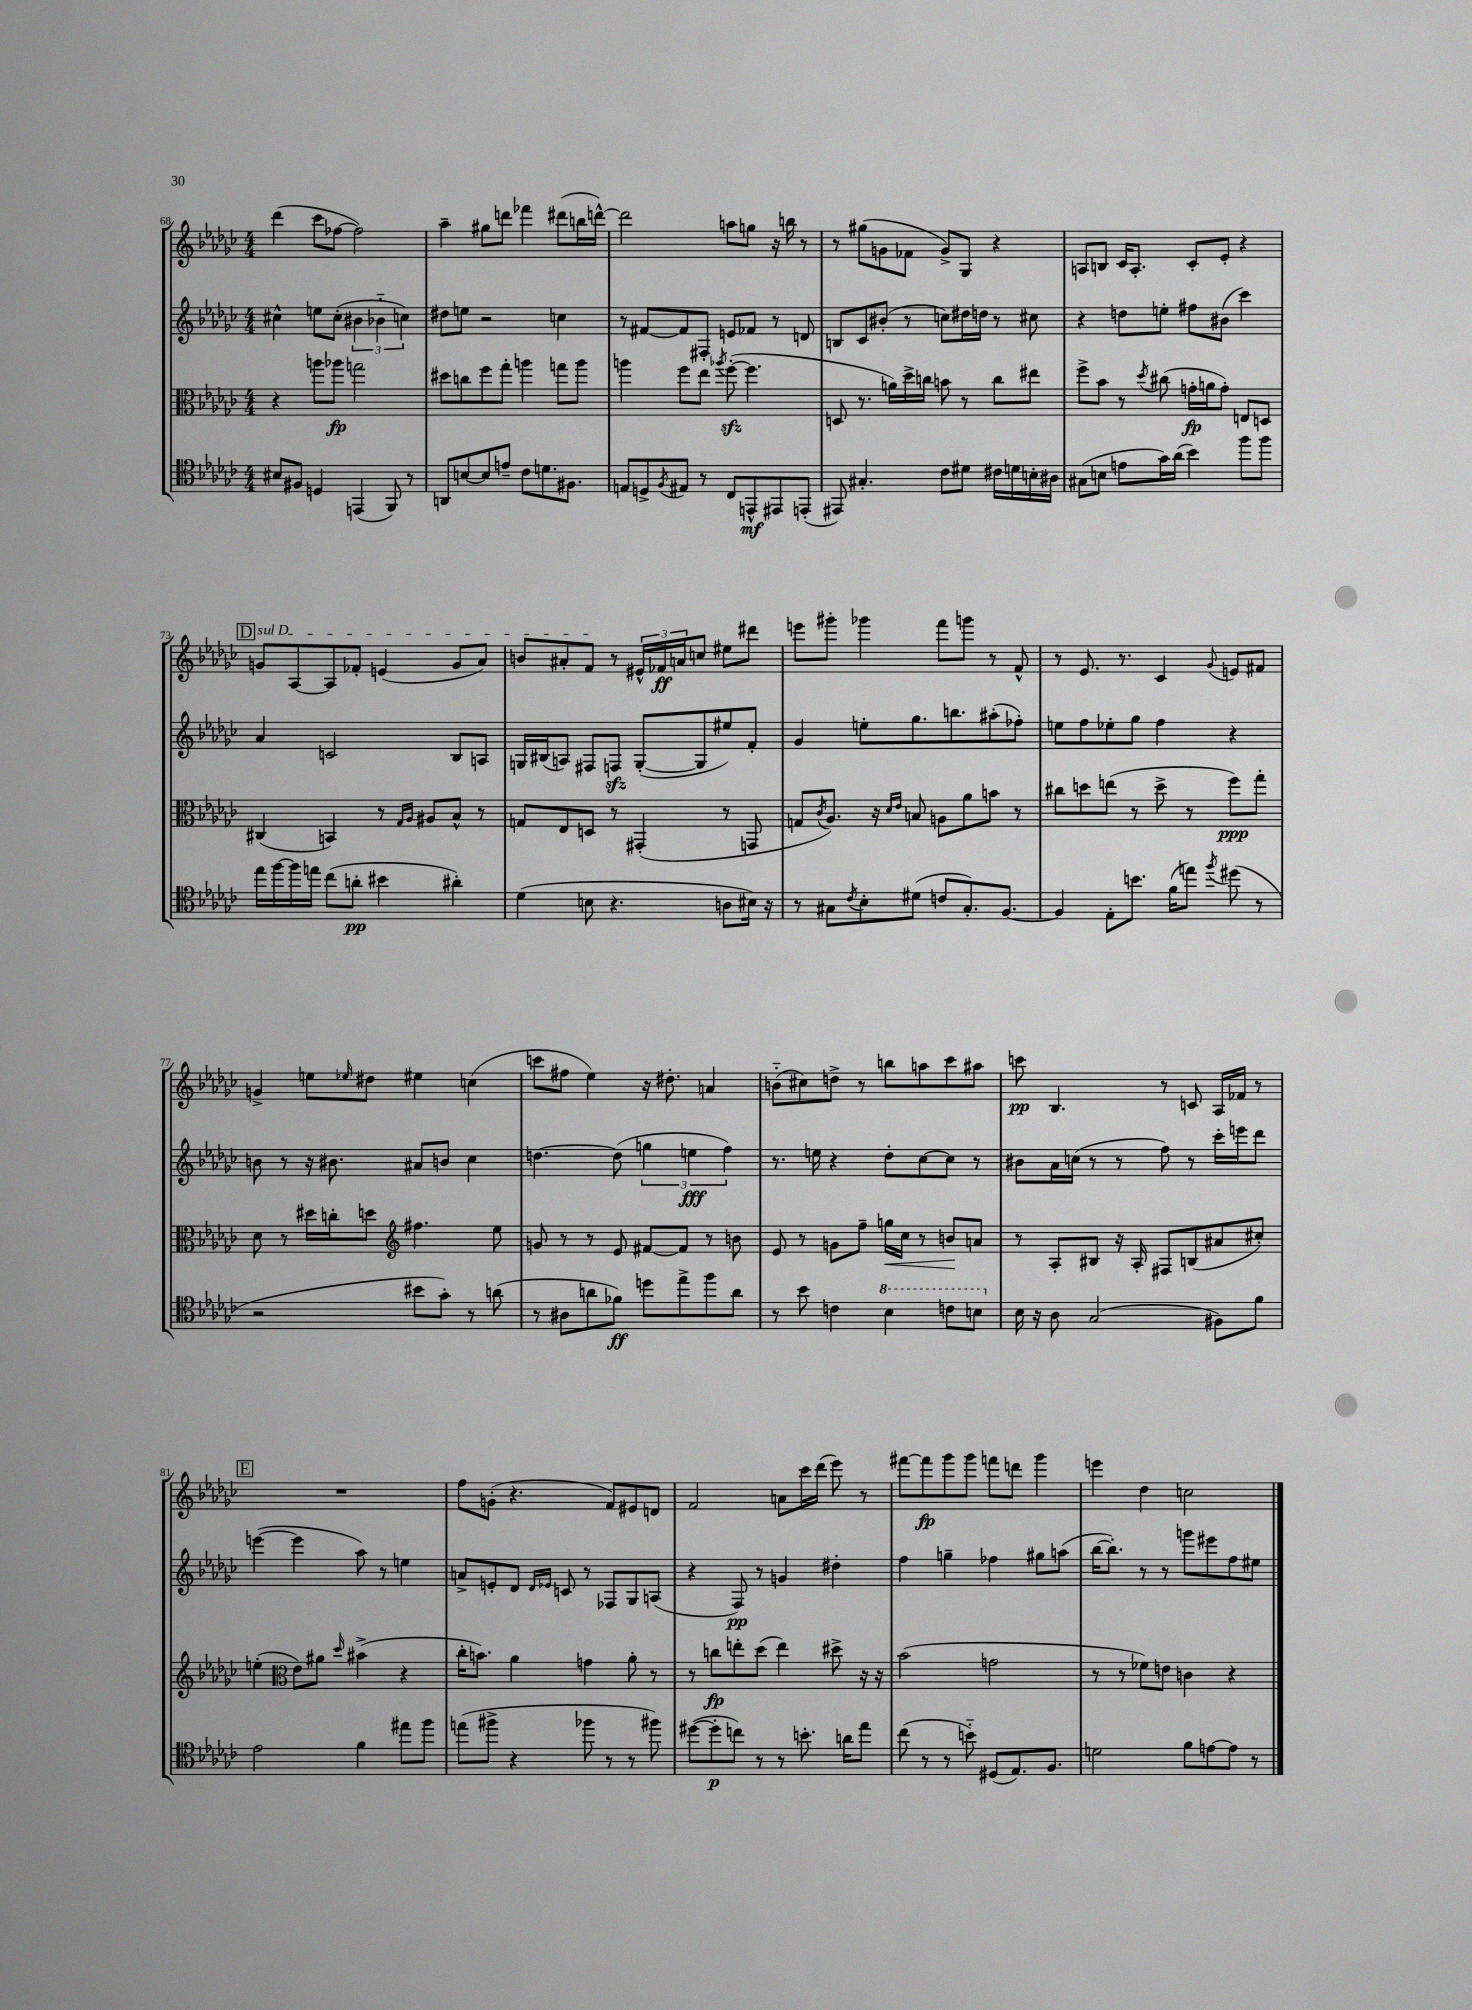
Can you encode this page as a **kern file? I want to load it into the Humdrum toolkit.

**kern	**kern	**kern	**kern
*staff4	*staff3	*staff2	*staff1
*clefC4	*clefC3	*clefG2	*clefG2
*k[b-e-a-d-g-c-]	*k[b-e-a-d-g-c-]	*k[b-e-a-d-g-c-]	*k[b-e-a-d-g-c-]
*M4/4	*M4/4	*M4/4	*M4/4
8B#	4r	4cc#^^	(4ddd-
8F#	.	.	.
4D	8aa	8ee	8ccc-
.	8aa-	(8cc#'	[8ff-
(4EE	2gg	6b#	2ff-])
.	.	6b-'~	.
8FF)	.	.	.
.	.	6cc)	.
8r	.	.	.
=	=	=	=
8AA	8dd#	8dd#	4aa-~
[8B	8cc	8ee	.
8B]	8ff	2r	8gg#
8e~	8gg-'	.	8ddd
8c-	4aa	.	4fff-
8.d	.	.	.
.	8gg	4cc	(8ddd#
8.F#	.	.	.
.	8aa	.	16bb
.	.	.	[16ddd^^)
=	=	=	=
8E	4aa	8r	2ddd]
8D^	.	[8f#	.
8qF	.	.	.
8E#	8ff	8f#]	.
8r	8ee-	8F#'	.
.	8qaa-	.	.
8C-	([8ff'	8e	8aa
8EE^^	4.ff]	8f-	8gg
8EE#	.	8r	16r
.	.	.	16bb
(8EE'	.	8d	8r
=	=	=	=
8EE#)	8D	8B	8r
4.G#'	8.r	8c-	(8gg#
.	.	(8b#'	8g
.	16a)	.	.
.	16dd-^	8r	8f-
.	16cc	.	.
8c-	8b	8cc)	8g^)
8d#	8r	16dd#	8G-
.	.	16dd	.
16c#	8cc	8r	4r
16d	.	.	.
16B'	8ee#	8cc#	.
16A#	.	.	.
=	=	=	=
(8G#	8ff^	4r	8A
8B	8b-	.	8B
8e	8r	8dd	16c-
.	.	.	8.A'
.	8qdd-	.	.
16g-)	(8cc#	8ee'	.
(16a-	.	.	.
4b-)	16g'	8ff#	8c-'
.	16a	.	.
.	8g')	(8b#	8e-'
8ff	8E	4ccc-)	4r
8ff	8D	.	.
=	=	=	=
16ee-	(4C#	4a-	8g
[16ff	.	.	.
16ff]	.	.	[8A-
16ee	.	.	.
(8cc-	4BB)	2c	8A-]
8a'	.	.	8f-'
4b#	8r	.	(4e
.	16qqG-	.	.
.	16qqA-	.	.
.	8A#	.	.
4a#')	8B-^^	8B-	8g
.	8r	8A	8a-)
=	=	=	=
(4d-	8G	16G	8b
.	.	(16B#	.
.	8E-	8A)	8a#'
8B	8D	8F#	8f
4.r	8r	8F	8r
.	(4GG#'	([8G'	24e#^^
.	.	.	24f-
.	.	.	24a
.	.	8G]	8cc
8A	8r	8ee#)	8ee#
16B#)	8GG	8f'	8ddd#
16r	.	.	.
=	=	=	=
8r	8G	4g-	8eee
.	8qc-	.	.
8G#	8.A-)	.	8ggg#'
8qc-	.	.	.
8B-'	.	8ee'	4ggg-
.	16r	.	.
.	16qqd-	.	.
.	16qqe-	.	.
(8d#	8B	8.gg-	.
8c	8A	.	8fff
.	.	8.bb	.
8.G#')	8a-	.	8ggg
.	8b	(8aa#'	8r
[8.F	.	.	.
.	8r	8ff-')	8f^^
=	=	=	=
4F]	8cc#	8ee	8r
.	8dd	8ff	8.e-
8E-'	(8ee	8ee-'	.
.	.	.	8.r
8.b	8r	8gg-	.
.	8dd^	4ff	4c-
(16f	.	.	.
8ee)	8r	.	.
8qff	.	.	8qqg-
(8dd#	8ff)	4r	8e
8r	8gg-'	.	8f#
=	=	=	=
2r	8d-	8b	4g^
.	8r	8r	.
.	16dd#	16r	8ee
.	16cc'	8.b#	.
.	.	.	16qqee-
.	8dd	.	8dd#
*	*clefG2	*	*
8b#	4.ff#	8a#	4ee#
8g-')	.	8b	.
8r	.	4cc-	(4cc
(8a	8ee-	.	.
=	=	=	=
8r	8g	[4.dd	8ccc
8A#	8r	.	8ff#
8a	8r	.	4ee-)
8f-)	8e-	(8dd]	.
8dd	[8f#	6gg	16r
.	.	.	8.dd#'
8ee-^	8f#]	.	.
.	.	6ee	.
8ff	8r	.	4a
.	.	6ff)	.
8a	8b	.	.
=	=	=	=
8r	8e-	8.r	(8b'~
8b-	8r	.	8cc#)
.	.	16ee	.
4c	8g	4r	8dd^
.	8ff~	.	8r
4b-	16gg	8dd-'	8bb
.	16cc-	.	.
.	8r	[8cc-	8aa
8cc	8b	8cc-]	8ccc-
8b	8a	8r	8aa#
=	=	=	=
16B-	8r	8b#	8ccc
16r	.	.	.
8A-	8A-'	16a-	4.B-
.	.	(16cc	.
(2G-	8B#	8r	.
.	16r	8r	.
.	16A-'	.	.
.	8F#	8ff)	8r
.	(8B	8r	8c
8F#)	8a#	16ccc-'	16A-
.	.	16eee	16f-
8f	8cc#')	8ddd-	8r
=	=	=	=
2e-	(4ee'	([4eee	1r
*	*clefC3	*	*
.	8e-)	4eee]	.
.	8a#	.	.
.	16qqdd-	.	.
4f	(4b#^	8aa-)	.
.	.	8r	.
8ee#	4r	4ee	.
8ff	.	.	.
=	=	=	=
(8ee	16cc-'	8a^	8ff
.	8.b)	.	.
8ff#^	.	8e'	(8g'
4r	4a-	8d-	4.r
.	.	16qqd-	.
.	.	16qqe-	.
.	.	8c	.
8ff-	4g	8r	.
8r	.	8F-	8f)
8r	8a-'	8G-	8e#
8ff#)	8r	(8A	8d
=	=	=	=
([8dd#	8r	4r	2f
8dd#']	8cc	.	.
8cc)	8ee'	8F)	.
8r	(8dd-	8r	.
8r	4ee)	4g	8a
8.b'	.	.	16ccc-
.	.	.	(16ddd-
.	8dd#^	4dd#'	8eee-)
16a	.	.	.
8ee-	16r	.	8r
.	16r	.	.
=	=	=	=
(8cc-	(2b-	4ff	[8fff#
8r	.	.	8fff#]
8r	.	4gg~	8ggg-
8b'~)	.	.	8ggg-
(8D#	2g	4ff-	8fff
8.E-)	.	.	8ddd
.	.	8gg#	4ggg-
8.F	.	.	.
.	.	(8aa	.
=	=	=	=
2d	8r	[16bb-	4eee
.	.	8.bb-'])	.
.	8r	.	.
.	8f-)	8r	4dd-
.	8e	8r	.
8f	4c	8ggg	2cc
[8e	.	8eee#	.
8e]	4r	8ff	.
8r	.	8ee#	.
==	==	==	==
*-	*-	*-	*-
